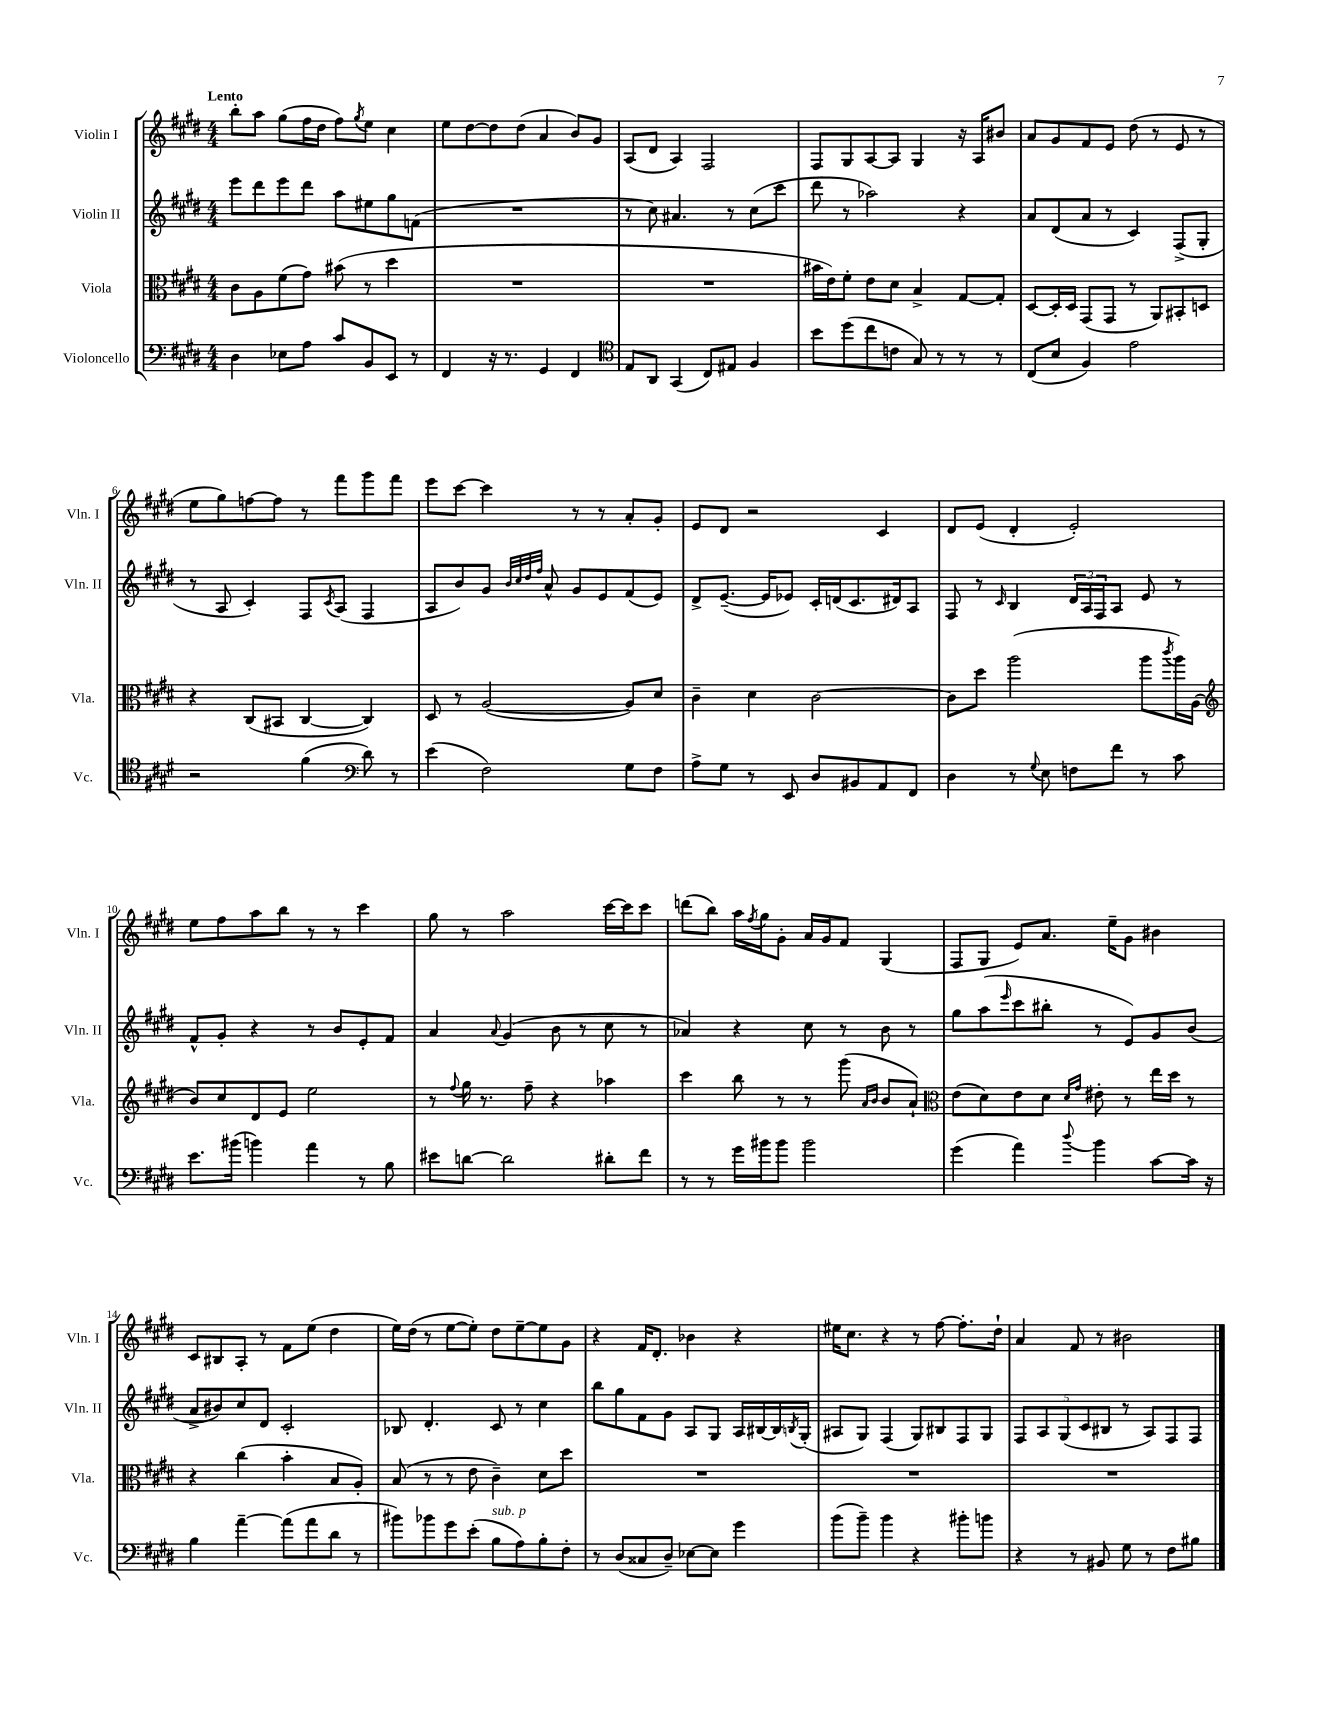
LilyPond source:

<<
\new StaffGroup <<
\new Staff = "s0" \with { instrumentName = "Violin I" shortInstrumentName = "Vln. I" } {
    \clef treble \key e \major \numericTimeSignature \time 4/4 \tempo "Lento"
    b''8-. a''8 gis''8( fis''16 dis''16 fis''8) \acciaccatura { gis''8 } e''8 cis''4 |
    e''8 dis''8~ dis''8 dis''8( a'4 b'8) gis'8 |
    a8( dis'8 a4) fis2 |
    fis8 gis8 a8~ a8 gis4 r16 a16 bis'8 |
    a'8 gis'8 fis'8 e'8 dis''8( r8 e'8 r8 |
    e''8 gis''8) f''8~ f''8 r8 fis'''8 gis'''8 fis'''8 |
    e'''8 cis'''8~ cis'''4 r8 r8 a'8-. gis'8-. |
    e'8 dis'8 r2 cis'4 |
    dis'8 e'8( dis'4-. e'2-.) |
    e''8 fis''8 a''8 b''8 r8 r8 cis'''4 |
    gis''8 r8 a''2 cis'''16~ cis'''16 cis'''8 |
    d'''8( b''8) a''16 \acciaccatura { fis''8 } gis''16 gis'8-. a'16 gis'16 fis'8 gis4( |
    fis8 gis8 e'8) a'8. e''16-- gis'8 bis'4 |
    cis'8 bis8 a8-. r8 fis'8 e''8( dis''4 |
    e''16) dis''16( r8 e''8~ e''8-.) dis''8 e''8~-- e''8 gis'8 |
    r4 fis'16 dis'8.-. bes'4 r4 |
    eis''16 cis''8. r4 r8 fis''8~ fis''8.-. dis''16-! |
    a'4 fis'8 r8 bis'2 \bar "|." |
}
\new Staff = "s1" \with { instrumentName = "Violin II" shortInstrumentName = "Vln. II" } {
    \clef treble \key e \major \numericTimeSignature \time 4/4
    e'''8 dis'''8 e'''8 dis'''8 a''8 eis''8 gis''8 f'8( |
    R1 |
    r8 cis''8) ais'4. r8 cis''8( cis'''8 |
    dis'''8 r8 aes''2) r4 |
    a'8 dis'8( a'8 r8 cis'4) fis8->( gis8-. |
    r8 a8 cis'4-.) fis8 \acciaccatura { cis'8 } a8( fis4 |
    a8 b'8) gis'8 \grace { b'32 cis''32 dis''32 fis''32 } a'8-^ gis'8 e'8 fis'8( e'8) |
    dis'8-> e'8.~--( e'16 ees'8) cis'16-. d'16( cis'8. dis'16) a8 |
    fis8 r8 \grace { cis'16 } b4 \tuplet 3/2 { dis'16 a16 fis16 } a8 e'8 r8 |
    fis'8-^ gis'8-. r4 r8 b'8 e'8-. fis'8 |
    a'4 \appoggiatura { a'8 } gis'4( b'8 r8 cis''8 r8 |
    aes'4) r4 cis''8 r8 b'8 r8 |
    gis''8 a''8( \grace { e'''16 } cis'''8 bis''8-. r8 e'8) gis'8 b'8( |
    a'8-> bis'8) cis''8 dis'8 cis'2-. |
    bes8 dis'4.-. cis'8 r8 cis''4 |
    b''8 gis''8 fis'8 gis'8 a8 gis8 a16 bis16~ bis16 \acciaccatura { b8 } gis16-.( |
    ais8 gis8) fis4( gis8) bis8 fis8 gis8 |
    \tuplet 5/4 { fis8 a8 gis8( cis'8 bis8 } r8 a8) fis8 fis8 \bar "|." |
}
\new Staff = "s2" \with { instrumentName = "Viola" shortInstrumentName = "Vla." } {
    \clef alto \key e \major \numericTimeSignature \time 4/4
    cis'8 a8 fis'8( gis'8) bis'8( r8 dis''4 |
    R1 |
    R1 |
    bis'16 e'16) fis'8-. e'8 dis'8 b4-> gis8~ gis8-. |
    dis8~ dis16-. dis16 gis,8( gis,8 r8 a,8) bis,8-. d8 |
    r4 cis8( bis,8 cis4~ cis4) |
    dis8 r8 a2~( a8) dis'8 |
    cis'4-- dis'4 cis'2~ |
    cis'8 dis''8 a''2( a''8 \acciaccatura { cis'''8 } a''16) a16( |
    \clef treble b'8) cis''8 dis'8 e'8 e''2 |
    r8 \appoggiatura { fis''8 } gis''16 r8. fis''8-- r4 aes''4 |
    cis'''4 b''8 r8 r8 gis'''8( \grace { a'16 b'16 } b'8 a'8-!) |
    \clef alto e'8( dis'8) e'8 dis'8 \grace { dis'16 gis'16 } eis'8-. r8 e''16 dis''16 r8 |
    r4 cis''4( b'4-. b8 a8-.) |
    b8( r8 r8 e'8 cis'4--) dis'8 dis''8 |
    R1 |
    R1 |
    R1 \bar "|." |
}
\new Staff = "s3" \with { instrumentName = "Violoncello" shortInstrumentName = "Vc." } {
    \clef bass \key e \major \numericTimeSignature \time 4/4
    dis4 ees8 a8 cis'8 b,8 e,8 r8 |
    fis,4 r16 r8. gis,4 fis,4 |
    \clef tenor e8 a,8 gis,4( cis8) eis8 fis4 |
    b'8 dis''8( cis''8 c'8 gis8) r8 r8 r8 |
    cis8( b8 fis4) e'2 |
    r2 fis'4( \clef bass dis'8) r8 |
    e'4( fis2) gis8 fis8 |
    a8-> gis8 r8 e,8 dis8 bis,8 a,8 fis,8 |
    dis4 r8 \appoggiatura { gis8 } e8 f8 fis'8 r8 cis'8 |
    e'8. bis'16( b'4) a'4 r8 b8 |
    eis'8 d'8~ d'2 dis'8-. fis'8 |
    r8 r8 gis'16 bis'16 bis'8 bis'2 |
    gis'4( a'4) \appoggiatura { dis''8 } b'4 cis'8~ cis'16 r16 |
    b4 a'4~-- a'8( a'8 dis'8 r8 |
    bis'8) bes'8 gis'8 e'8-.( b8^\markup { \italic "sub. p" } a8) b8-. fis8-. |
    r8 dis8( cisis8 dis8--) ees8~ ees8 gis'4 |
    b'8( b'8--) b'4 r4 bis'8-. b'8 |
    r4 r8 bis,8 gis8 r8 fis8 bis8 \bar "|." |
}
>>
>>
